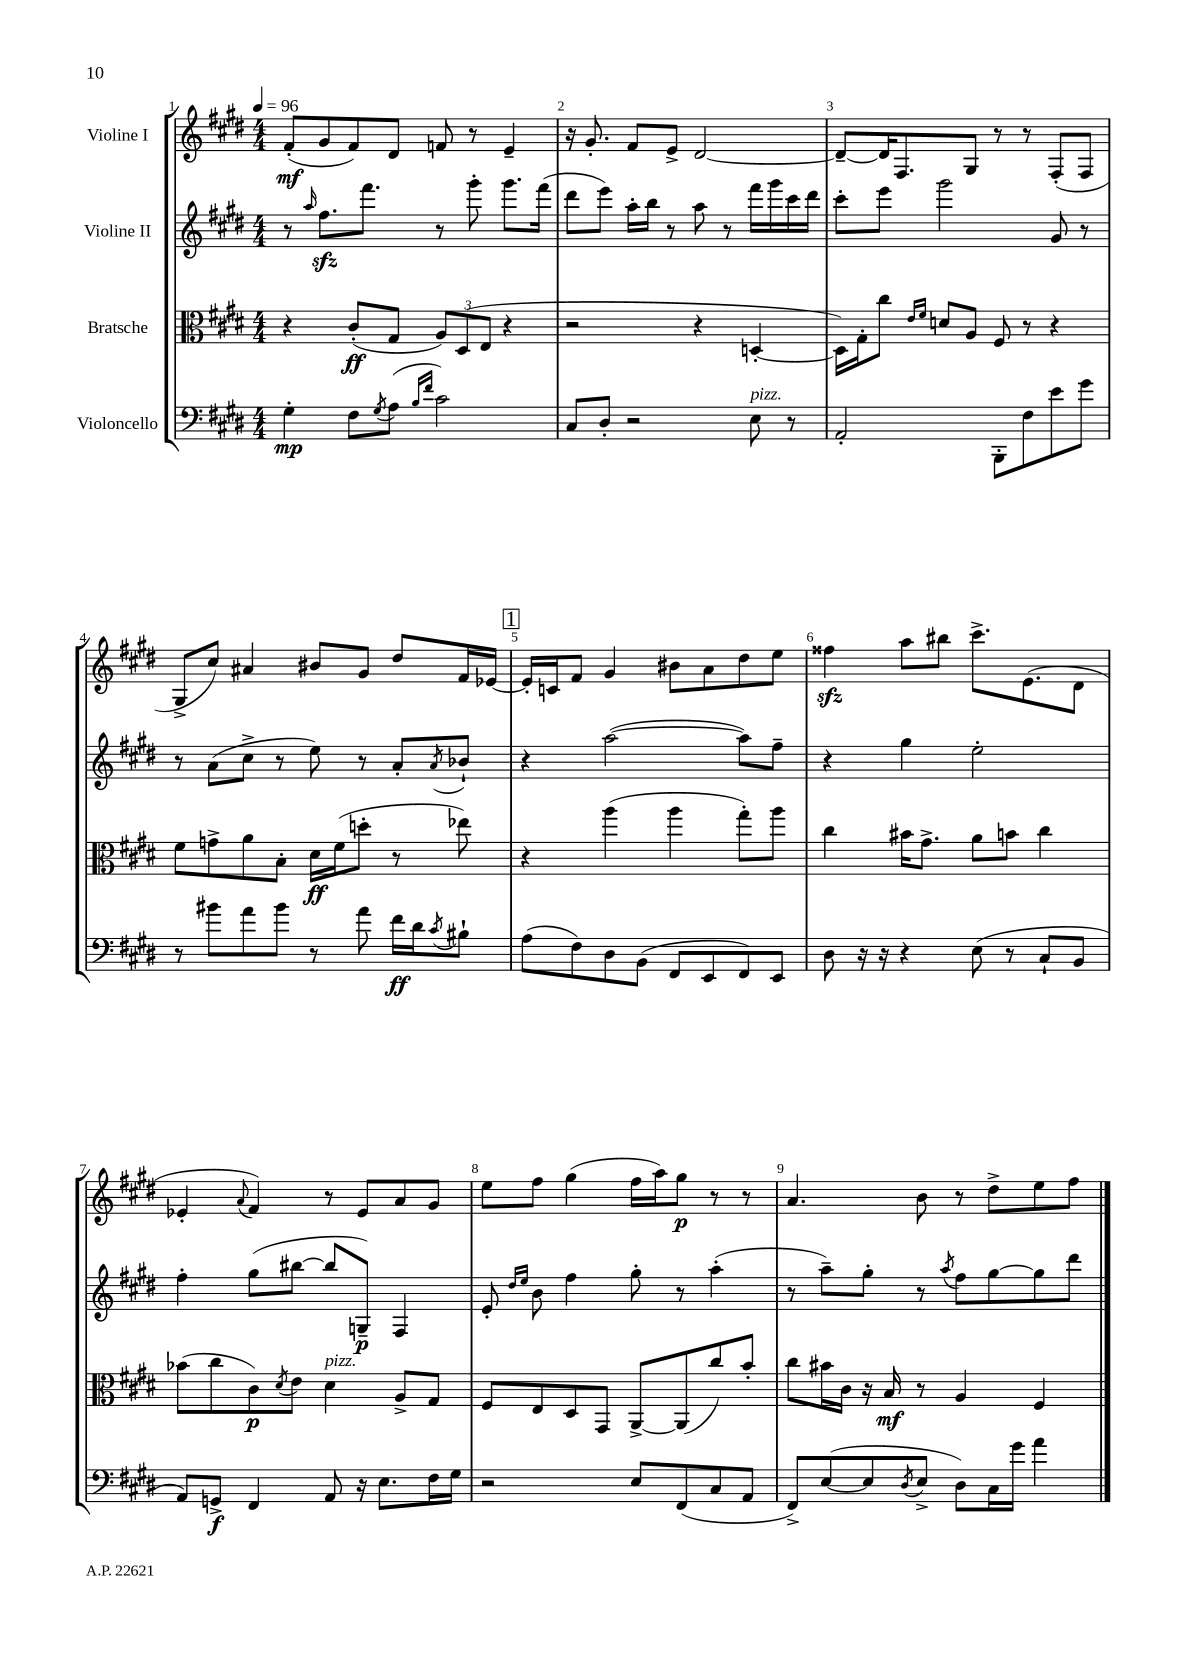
<<
\new StaffGroup <<
\new Staff = "s0" \with { instrumentName = "Violine I" } {
    \clef treble \key e \major \numericTimeSignature \time 4/4 \tempo 4 = 96
    fis'8-.\mf( gis'8 fis'8) dis'8 f'8 r8 e'4-- |
    r16 gis'8.-. fis'8 e'8-> dis'2~ |
    dis'8~-- dis'16 fis8. gis8 r8 r8 fis8-.( fis8 |
    gis8-> cis''8) ais'4 bis'8 gis'8 dis''8 fis'16 ees'16~ |
    \mark \markup { \box "1" } ees'16-. c'16 fis'8 gis'4 bis'8 a'8 dis''8 e''8 |
    fisis''4\sfz a''8 bis''8 cis'''8.-> e'8.( dis'8 |
    ees'4-. \appoggiatura { a'8 } fis'4) r8 ees'8 a'8 gis'8 |
    e''8 fis''8 gis''4( fis''16 a''16) gis''8\p r8 r8 |
    a'4. b'8 r8 dis''8-> e''8 fis''8 \bar "|." |
}
\new Staff = "s1" \with { instrumentName = "Violine II" } {
    \clef treble \key e \major \numericTimeSignature \time 4/4
    r8 \grace { a''16 } fis''8.\sfz fis'''8. r8 gis'''8-. gis'''8. fis'''16( |
    dis'''8 e'''8) a''16-. b''16 r8 a''8 r8 fis'''16 gis'''16 cis'''16 dis'''16 |
    cis'''8-. e'''8 gis'''2 gis'8 r8 |
    r8 a'8( cis''8-> r8 e''8) r8 a'8-. \acciaccatura { a'8 } bes'8-! |
    \mark \markup { \box "1" } r4 a''2~( a''8) fis''8-- |
    r4 gis''4 e''2-. |
    fis''4-. gis''8( bis''8~ bis''8 g8--\p) fis4 |
    e'8-. \grace { dis''16 e''16 } b'8 fis''4 gis''8-. r8 a''4-.( |
    r8 a''8--) gis''8-. r8 \acciaccatura { a''8 } fis''8 gis''8~ gis''8 dis'''8 \bar "|." |
}
\new Staff = "s2" \with { instrumentName = "Bratsche" } {
    \clef alto \key e \major \numericTimeSignature \time 4/4
    r4 cis'8-.\ff( gis8 \tuplet 3/2 { a8) dis8( e8 } r4 |
    r2 r4 d4~-. |
    d16) gis16-. cis''8 \grace { e'16 fis'16 } d'8 a8 fis8 r8 r4 |
    fis'8 g'8-> a'8 b8-. dis'16\ff fis'16( d''8-. r8 ees''8) |
    \mark \markup { \box "1" } r4 a''4( a''4 gis''8-.) a''8 |
    cis''4 bis'16 gis'8.-> a'8 b'8 cis''4 |
    bes'8( cis''8 cis'8\p) \acciaccatura { dis'8 } e'8 dis'4^\markup { \italic "pizz." } a8-> gis8 |
    fis8 e8 dis8 gis,8 a,8~-> a,8( cis''8) b'8-. |
    cis''8 bis'16 cis'16 r16 b16\mf r8 a4 fis4 \bar "|." |
}
\new Staff = "s3" \with { instrumentName = "Violoncello" } {
    \clef bass \key e \major \numericTimeSignature \time 4/4
    gis4-.\mp fis8 \acciaccatura { gis8 } a8( \grace { b16 fis'16 } cis'2) |
    cis8 dis8-. r2 e8^\markup { \italic "pizz." } r8 |
    a,2-. b,,8-. fis8 e'8 gis'8 |
    r8 bis'8 a'8 bis'8 r8 a'8 fis'16\ff dis'16 \acciaccatura { cis'8 } bis8-! |
    \mark \markup { \box "1" } a8( fis8) dis8 b,8( fis,8 e,8 fis,8) e,8 |
    dis8 r16 r16 r4 e8( r8 cis8-! b,8 |
    a,8) g,8->\f fis,4 a,8 r16 e8. fis16 gis16 |
    r2 e8 fis,8( cis8 a,8 |
    fis,8->) e8~( e8 \acciaccatura { dis8 } e8-> dis8) cis16 gis'16 a'4 \bar "|." |
}
>>
>>
\layout { \context { \Score \override BarNumber.break-visibility = ##(#f #t #t) barNumberVisibility = #all-bar-numbers-visible } }
